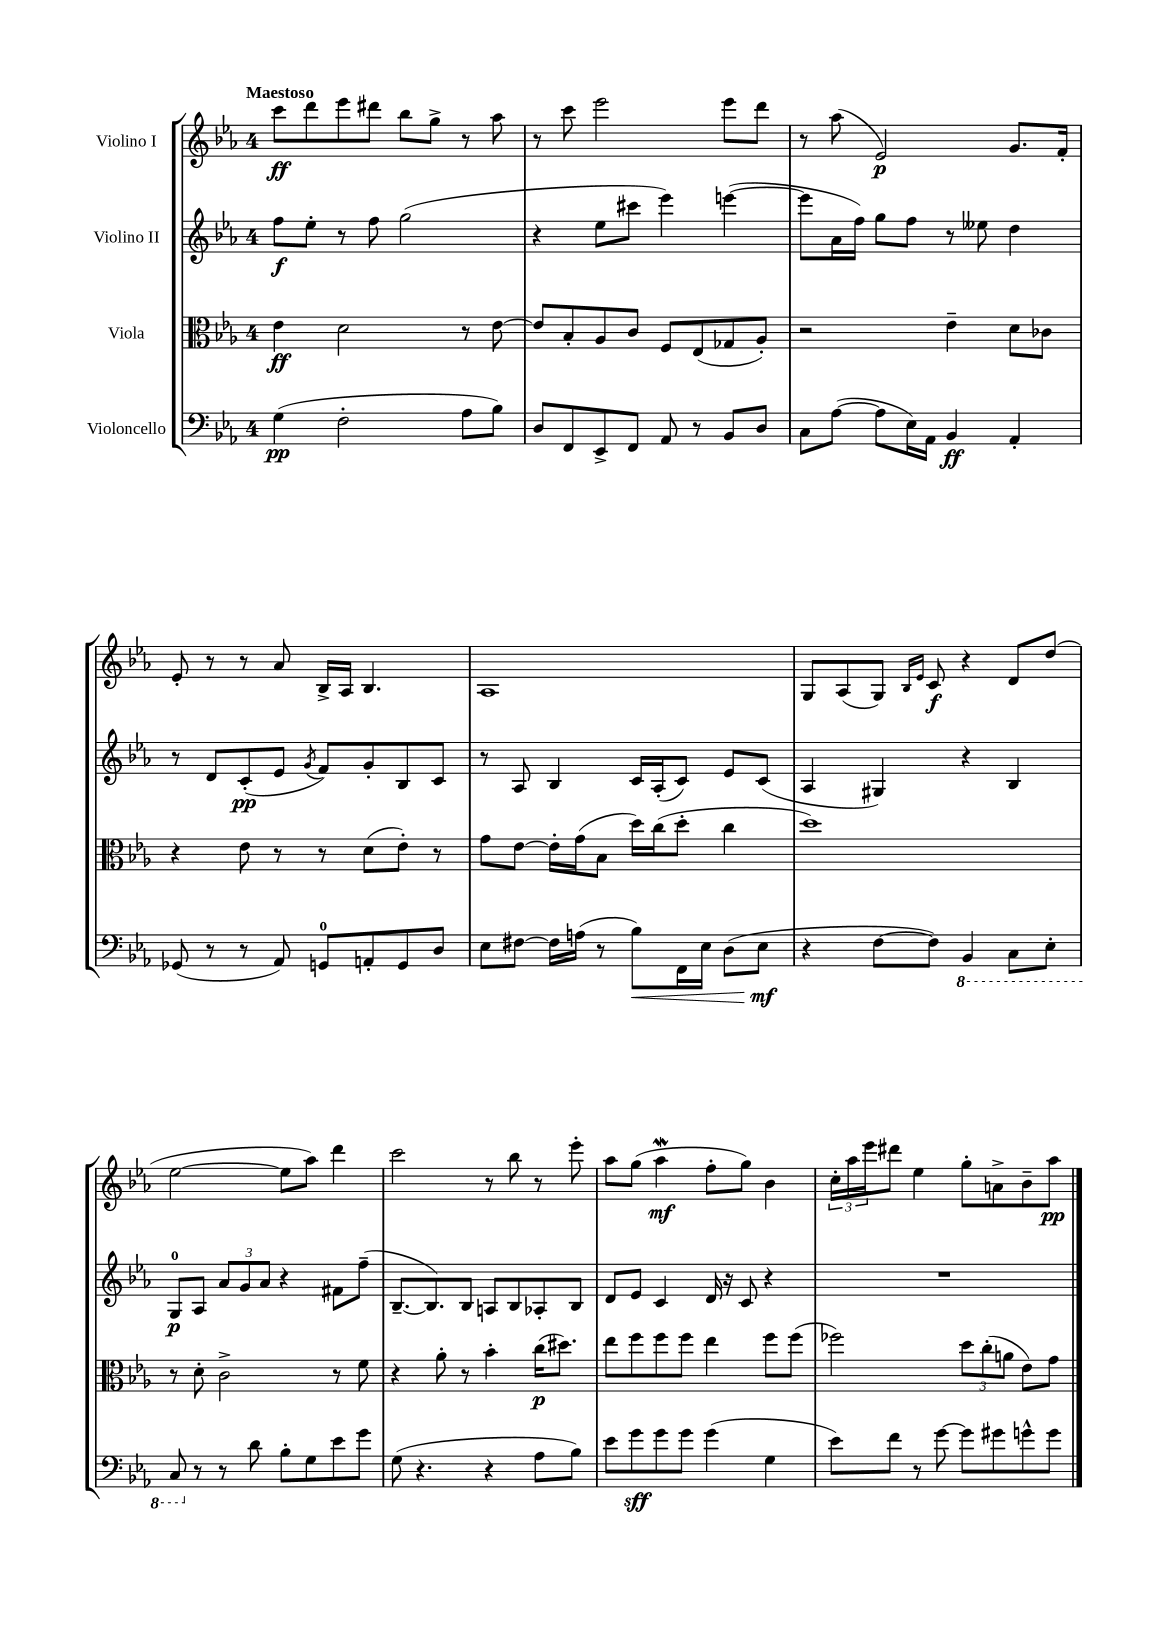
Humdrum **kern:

**kern	**dynam	**kern	**dynam	**kern	**dynam	**kern	**dynam
*part4	*part4	*part3	*part3	*part2	*part2	*part1	*part1
*staff4	*staff4	*staff3	*staff3	*staff2	*staff2	*staff1	*staff1
*I"Violoncello	*	*I"Viola	*	*I"Violino II	*	*I"Violino I	*
*clefF4	*	*clefC3	*	*clefG2	*	*clefG2	*
*k[b-e-a-]	*	*k[b-e-a-]	*	*k[b-e-a-]	*	*k[b-e-a-]	*
*M4/4	*	*M4/4	*	*M4/4	*	*M4/4	*
=1	=1	=1	=1	=1	=1	=1	=1
!	!	!	!	!	!	!LO:TX:a:B:t=Maestoso	!
(4G\	pp	4e-\	ff	8ff\L	f	8ccc\L	ff
.	.	.	.	8ee-'\J	.	8ddd\	.
2F'\	.	2d\	.	8r	.	8eee-\	.
.	.	.	.	8ff\	.	8ddd#X\J	.
.	.	.	.	(2gg\	.	8bb-\L	.
.	.	.	.	.	.	8gg^\J	.
8A-\L	.	8r	.	.	.	8r	.
8B-\J)	.	[8e-\	.	.	.	8aa-\	.
=2	=2	=2	=2	=2	=2	=2	=2
8D/L	.	8e-/L]	.	4r	.	8r	.
8FF/	.	8B-'/	.	.	.	8ccc\	.
8EE-^/	.	8A-/	.	8ee-\L	.	2eee-\	.
8FF/J	.	8c/J	.	8ccc#X\J	.	.	.
8AA-/	.	8F/L	.	4eee-\)	.	.	.
8r	.	(8E-/	.	.	.	.	.
8BB-/L	.	8G-X/	.	([4eeen\	.	8eee-\L	.
8D/J	.	8A-'/J)	.	.	.	8ddd\J	.
=3	=3	=3	=3	=3	=3	=3	=3
8C\L	.	2r	.	8eee\L]	.	8r	.
([8A-\J	.	.	.	16a-\L	.	(8aa-\	.
.	.	.	.	16ff\JJ)	.	.	.
8A-\L]	.	.	.	8gg\L	.	2e-/)	p
16E-\L)	.	.	.	8ff\J	.	.	.
16AA-\JJ	.	.	.	.	.	.	.
4BB-/	ff	4e-~\	.	8r	.	.	.
.	.	.	.	8ee--X\	.	.	.
4AA-'/	.	8d\L	.	4dd\	.	8.g/L	.
.	.	8c-X\J	.	.	.	.	.
.	.	.	.	.	.	16f'/Jk	.
!!LO:LB:g=z
=4	=4	=4	=4	=4	=4	=4	=4
(8GG-X/	.	4r	.	8r	.	8e-'/	.
8r	.	.	.	8d/L	.	8r	.
8r	.	8e-\	.	(8c'/	pp	8r	.
8AA-/)	.	8r	.	8e-/J	.	8a-/	.
.	.	.	.	8qg/	.	.	.
8GGn/L	.	8r	.	8f/L)	.	16B-^/LL	.
.	.	.	.	.	.	16A-/JJ	.
8AAn'/	.	(8d\L	.	8g'/	.	4.B-/	.
8GG/	.	8e-'\J)	.	8B-/	.	.	.
8D/J	.	8r	.	8c/J	.	.	.
=5	=5	=5	=5	=5	=5	=5	=5
8E-\L	.	8g\L	.	8r	.	1A-	.
[8F#X\J	.	[8e-\J	.	8A-/	.	.	.
16F#\LL]	.	16e-'\LL]	.	4B-/	.	.	.
(16An\JJ	.	(16g\J	.	.	.	.	.
8r	.	8B-\J	.	.	.	.	.
!	!LO:HP:b	!	!	!	!	!	!
8B-\L)	<	16dd\LL)	.	16c/LL	.	.	.
.	.	(16cc\J	.	(16A-'/J	.	.	.
16FF\L	.	8dd'\J	.	8c/J)	.	.	.
16E-\JJ	.	.	.	.	.	.	.
(8D\L	.	4cc\	.	8e-/L	.	.	.
8E-\J	mf	.	.	(8c/J	.	.	.
.	[	.	.	.	.	.	.
=6	=6	=6	=6	=6	=6	=6	=6
4r	.	1dd)	.	4A-/	.	8G/L	.
.	.	.	.	.	.	(8A-/	.
[8F\L	.	.	.	4G#X/)	.	8G/J)	.
.	.	.	.	.	.	16qqB-/LL	.
.	.	.	.	.	.	16qqe-/JJ	.
8F\J])	.	.	.	.	.	8c/	f
*8ba	*	*	*	*	*	*	*
4BBB-/	.	.	.	4r	.	4r	.
8CC\L	.	.	.	4B-/	.	8d/L	.
8EE-'\J	.	.	.	.	.	(8dd/J	.
!!LO:LB:g=z
=7	=7	=7	=7	=7	=7	=7	=7
8CC/	.	8r	.	8G/L	p	[2ee-\	.
*X8ba	*	*	*	*	*	*	*
8r	.	8d'\	.	8A-/J	.	.	.
8r	.	2c^\	.	12a-/L	.	.	.
.	.	.	.	12g/	.	.	.
8d\	.	.	.	.	.	.	.
.	.	.	.	12a-/J	.	.	.
8B-'\L	.	.	.	4r	.	8ee-\L]	.
8G\	.	.	.	.	.	8aa-\J)	.
8e-\	.	8r	.	8f#X\L	.	4ddd\	.
8g\J	.	8f\	.	(8ff~\J	.	.	.
=8	=8	=8	=8	=8	=8	=8	=8
(8G\	.	4r	.	[8.B-~/L	.	2ccc\	.
4.r	.	.	.	.	.	.	.
.	.	.	.	8.B-/])	.	.	.
.	.	8a-'\	.	.	.	.	.
.	.	8r	.	8B-/J	.	.	.
4r	.	4b-'\	.	8An/L	.	8r	.
.	.	.	.	8B-/	.	8bb-\	.
8A-\L	.	(16cc\KL	p	8A-X'/	.	8r	.
.	.	8.dd#X\J)	.	.	.	.	.
8B-\J)	.	.	.	8B-/J	.	8eee-'\	.
=9	=9	=9	=9	=9	=9	=9	=9
8e-\L	.	8ee-\L	.	8d/L	.	8aa-\L	.
8g\	sff	8ff\	.	8e-/J	.	(8gg\J	.
8g\	.	8ff\	.	4c/	.	4aa-w\	mf
8g\J	.	8ff\J	.	.	.	.	.
(4g\	.	4ee-\	.	16d/	.	8ff'\L	.
.	.	.	.	16r	.	.	.
.	.	.	.	8c/	.	8gg\J)	.
4G\	.	8ff\L	.	4r	.	4b-\	.
.	.	(8ff\J	.	.	.	.	.
=10	=10	=10	=10	=10	=10	=10	=10
8e-\L)	.	2ff-X\)	.	1r	.	24cc'\LL	.
.	.	.	.	.	.	24aa-\	.
.	.	.	.	.	.	24eee-\J	.
8f\J	.	.	.	.	.	8ddd#X\J	.
8r	.	.	.	.	.	4ee-\	.
[8g\	.	.	.	.	.	.	.
8g\L]	.	12dd\L	.	.	.	8gg'\L	.
.	.	(12cc'\	.	.	.	.	.
8g#X\	.	.	.	.	.	8an^\	.
.	.	12an\J	.	.	.	.	.
8gn^^\	.	8e-\L)	.	.	.	8b-~\	.
8g\J	.	8g\J	.	.	.	8aa-\J	pp
==	==	==	==	==	==	==	==
*-	*-	*-	*-	*-	*-	*-	*-
